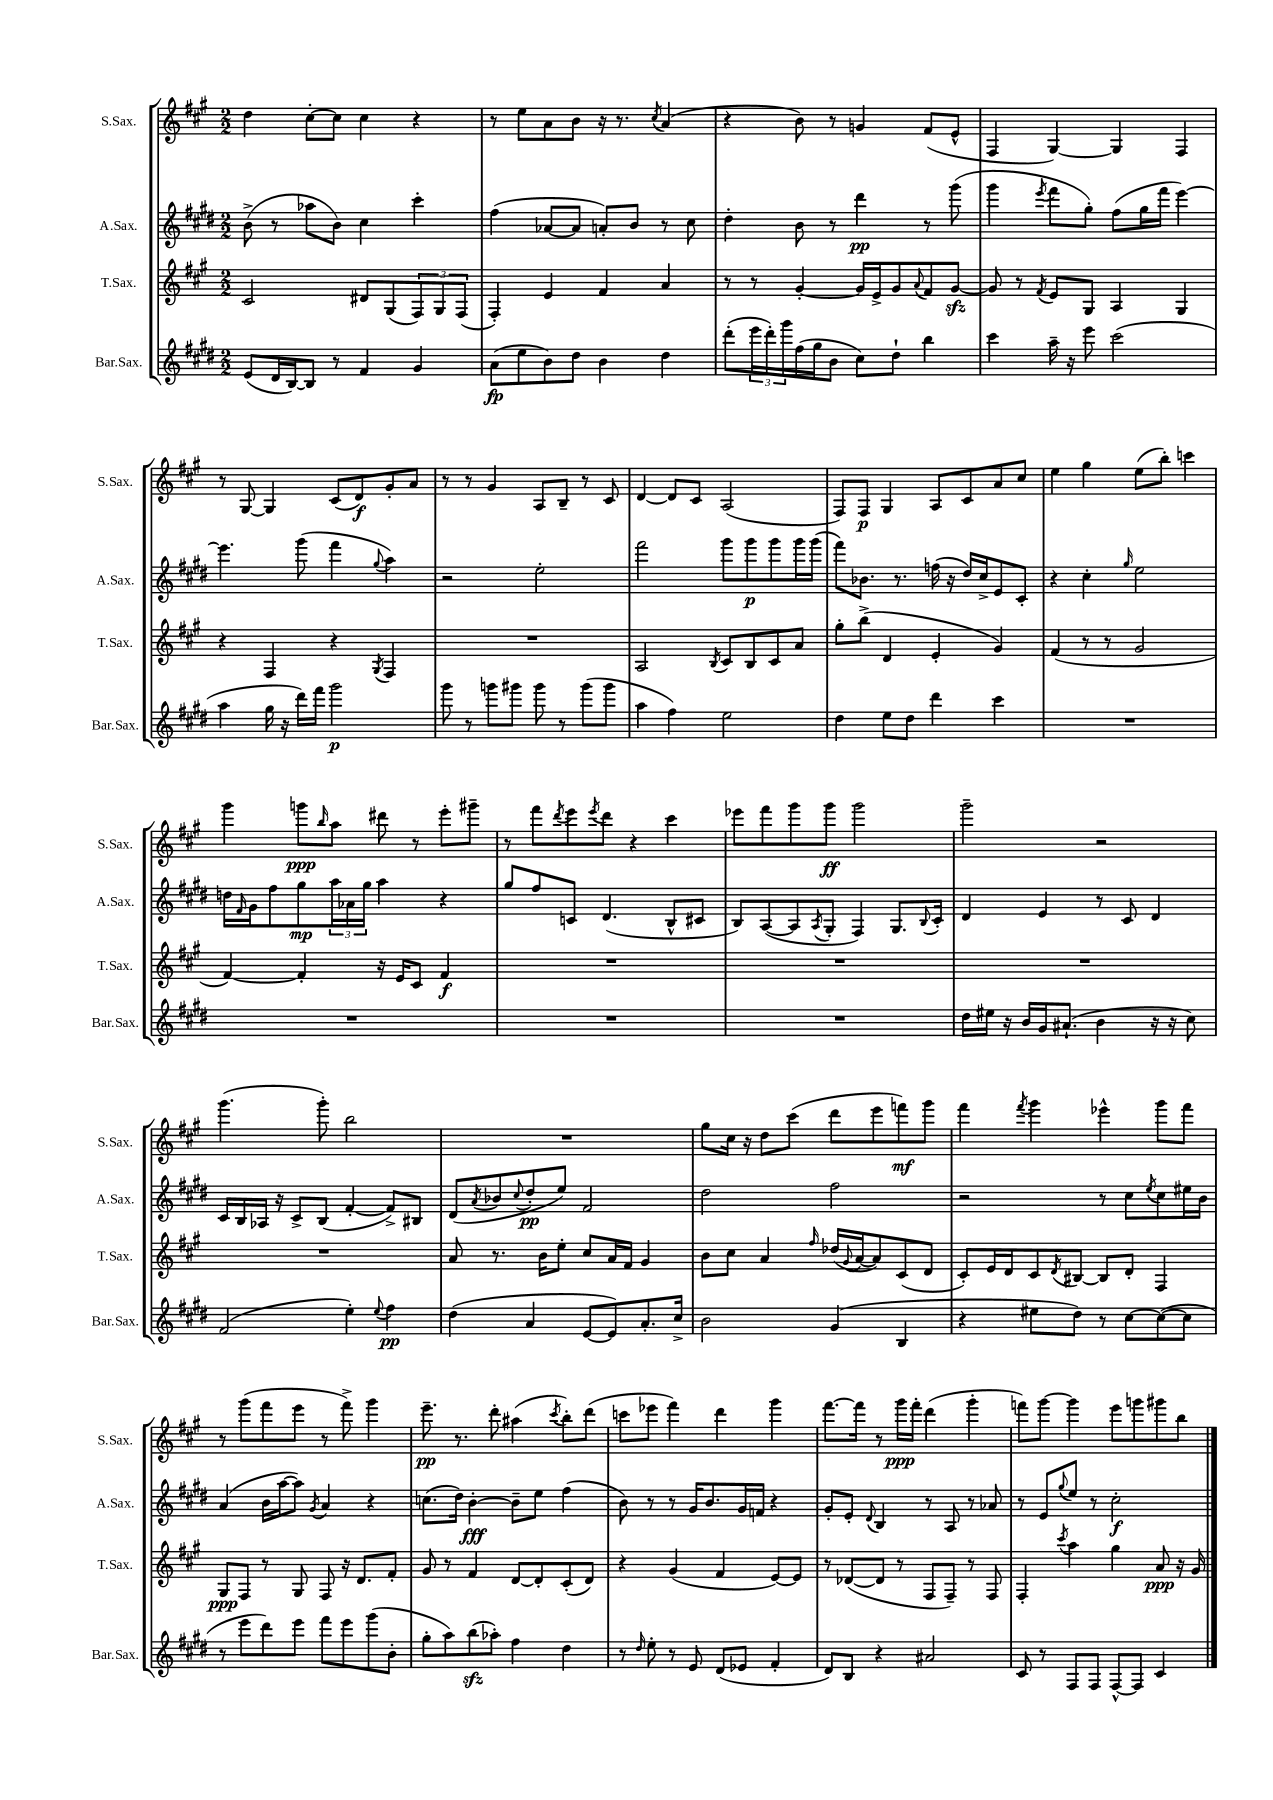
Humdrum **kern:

**kern	**kern	**kern	**kern
*staff4	*staff3	*staff2	*staff1
*clefG2	*clefG2	*clefG2	*clefG2
*k[f#c#g#d#]	*k[f#c#g#]	*k[f#c#g#d#]	*k[f#c#g#]
*M2/2	*M2/2	*M2/2	*M2/2
(8e	2c#	(8b^	4dd
16d#	.	8r	.
[16B)	.	.	.
8B]	.	8aa-	[8cc#'
8r	.	8b)	8cc#]
4f#	8d#	4cc#	4cc#
.	(8G#	.	.
4g#	12F#)	4ccc#'	4r
.	12G#	.	.
.	(12F#	.	.
=	=	=	=
(8a	4F#')	(4ff#	8r
8ee	.	.	8ee
8b)	4e	[8a-	8a
8dd#	.	8a-]	8b
4b	4f#	8a')	16r
.	.	.	8.r
.	.	8b	.
.	.	.	8qcc#
4dd#	4a	8r	(4a
.	.	8cc#	.
=	=	=	=
(8ddd#'	8r	4dd#'	4r
24eee	8r	.	.
24ddd#')	.	.	.
24ggg#	.	.	.
(16ff#	[4g#'	8b	8b)
16gg#	.	.	.
8b	.	8r	8r
8cc#)	16g#]	4ddd#	4g
.	16e^	.	.
8dd#`	8g#	.	.
.	8qqa	.	.
4bb	8f#	8r	(8f#
.	[8g#	(8ggg#	8e^^
=	=	=	=
4ccc#	8g#]	4ggg#	4F#
.	8r	.	.
.	8qf#	8qeee	.
16aa~	8e	8fff#	[4G#)
16r	.	.	.
8eee	8G#	8gg#')	.
(2ccc#	4A	(8ff#	4G#]
.	.	16gg#	.
.	.	16fff#	.
.	4G#	[4eee)	4F#
=	=	=	=
4aa	4r	4.eee]	8r
.	.	.	[8G#
16gg#	4F#	.	4G#]
16r	.	.	.
16ddd#)	.	(8ggg#	.
16fff#	.	.	.
2ggg#	4r	4fff#	(8c#
.	.	.	8d)
.	8qG#	8qqgg#	.
.	4F#	4aa)	8g#'
.	.	.	8a
=	=	=	=
8ggg#	1r	2r	8r
8r	.	.	8r
8ggg	.	.	4g#
8ggg#	.	.	.
8ggg#	.	2ee'	8A
8r	.	.	8B~
(8ggg#	.	.	8r
8ggg#	.	.	8c#
=	=	=	=
4aa	2A	2fff#	[4d
4ff#)	.	.	8d]
.	.	.	8c#
.	8qB	.	.
2ee	8c#	8ggg#	(2A
.	8B	8ggg#	.
.	8c#	8ggg#	.
.	8a	16ggg#	.
.	.	(16ggg#	.
=	=	=	=
4dd#	8gg#'	8fff#)	8F#)
.	(8bb^	8.b-	8F#
8ee	4d	.	4G#
.	.	8.r	.
8dd#	.	.	.
4ddd#	4e'	(16ff	8A
.	.	16r	.
.	.	16dd#)	8c#
.	.	16cc#^	.
4ccc#	4g#)	8e	8a
.	.	8c#'	8cc#
=	=	=	=
1r	(4f#	4r	4ee
.	8r	4cc#'	4gg#
.	8r	.	.
.	.	16qqgg#	.
.	2g#	2ee	(8ee
.	.	.	8bb')
.	.	.	4ccc
=	=	=	=
1r	[4f#)	16dd	4ggg#
.	.	16qqf#	.
.	.	16g#	.
.	.	8ff#	.
.	4f#']	8gg#	8ggg
.	.	.	16qqbb
.	.	24aa	8aa
.	.	24a-	.
.	.	24gg#	.
.	16r	4aa	8ddd#
.	16e	.	.
.	8c#	.	8r
.	4f#	4r	8eee'
.	.	.	8ggg#~
=	=	=	=
1r	1r	8gg#	8r
.	.	8ff#	8fff#
.	.	.	8qddd
.	.	8c	8eee
.	.	.	8qeee
.	.	(4.d#	8ddd
.	.	.	4r
.	.	8B^^	4ccc#
.	.	8c#	.
=	=	=	=
1r	1r	8B)	8eee-
.	.	([8A	8fff#
.	.	8A]	8ggg#
.	.	8qA	.
.	.	8G#'	8ggg#
.	.	4F#)	2ggg#
.	.	8.G#	.
.	.	8qqB	.
.	.	16c#'	.
=	=	=	=
16dd#	1r	4d#	2ggg#~
16ee#	.	.	.
16r	.	.	.
16b	.	.	.
16g#	.	4e	.
(8.a#`	.	.	.
4b	.	8r	2r
.	.	8c#	.
16r	.	4d#	.
16r	.	.	.
8cc#)	.	.	.
=	=	=	=
(2f#	1r	16c#	(4.ggg#
.	.	16B	.
.	.	16A-	.
.	.	16r	.
.	.	8c#^	.
.	.	(8B	8ggg#')
4ee')	.	[4f#'	2bb
8qqee	.	.	.
4ff#	.	8f#^])	.
.	.	8B#	.
=	=	=	=
(4dd#	8a	(8d#	1r
.	.	8qa	.
.	8.r	8b-	.
.	.	8qqcc#	.
4a	.	8dd#'	.
.	16b	.	.
.	8ee'	8ee)	.
[8e	8cc#	2f#	.
8e])	16a	.	.
.	16f#	.	.
8.a'	4g#	.	.
16cc#^	.	.	.
=	=	=	=
2b	8b	2dd#	8gg#
.	8cc#	.	16cc#
.	.	.	16r
.	4a	.	8dd
.	.	.	(8ccc#
.	16qqff#	.	.
(4g#	(16dd-	2ff#	8ddd
.	8qqg#	.	.
.	[16a	.	.
.	8a])	.	8eee
4B	(8c#	.	8fff)
.	8d	.	8ggg#
=	=	=	=
4r	8c#')	2r	4fff#
.	16e	.	.
.	16d	.	.
.	.	.	8qfff#
8ee#	8c#	.	4ggg#
.	8qd	.	.
8dd#)	[8B#	.	.
8r	8B#]	8r	4eee-^^
[8cc#	8d'	8cc#	.
.	.	8qee	.
(8cc#_	4F#	8cc#	8ggg#
8cc#]	.	16ee#	8fff#
.	.	16b	.
=	=	=	=
8r	8G#	(4a	8r
8eee	8F#	.	(8ggg#
8ddd#)	8r	16b	8fff#
.	.	[16aa	.
8eee	8G#	8aa])	8eee
.	.	8qg#	.
8fff#	8F#	4a	8r
8eee	16r	.	8fff#^)
.	8.d	.	.
(8ggg#	.	4r	4ggg#
8b'	8f#'	.	.
=	=	=	=
8gg#'	8g#	(8.cc	8.eee~
8aa)	8r	.	.
.	.	16dd#)	8.r
(8bb	4f#	[4b'	.
8aa-')	.	.	8ddd'
4ff#	[8d	8b~]	(4aa#
.	8d']	8ee	.
.	.	.	8qccc#
4dd#	(8c#'	(4ff#	8bb')
.	8d)	.	(8ddd
=	=	=	=
8r	4r	8b)	8ccc
16qqdd#	.	.	.
8ee'	.	8r	8eee-
8r	(4g#	8r	4fff#)
8e	.	16g#	.
.	.	8.b	.
(8d#	4f#	.	4ddd
8e-	.	16g#	.
.	.	16f	.
4f#'	[8e)	4r	4ggg#
.	8e]	.	.
=	=	=	=
8d#)	8r	8g#'	[8.fff#
8B	([8d-	8e'	.
.	.	.	16fff#]
.	.	8qqd#	.
4r	8d-]	4B	8r
.	8r	.	16ggg#
.	.	.	16fff#'
2a#	8F#	8r	(4ddd
.	8F#~)	8A	.
.	8r	8r	4ggg#'
.	8F#	8a-	.
=	=	=	=
8c#	4F#'	8r	8fff)
8r	.	8e	[8ggg#
.	8qccc#	8qqgg#	.
8F#	4aa	8ee	4ggg#]
8F#	.	8r	.
[8F#^^	4gg#	2cc#'	8eee
8F#]	.	.	8ggg
4c#	8a	.	8ggg#
.	16r	.	8bb
.	16g#	.	.
==	==	==	==
*-	*-	*-	*-
